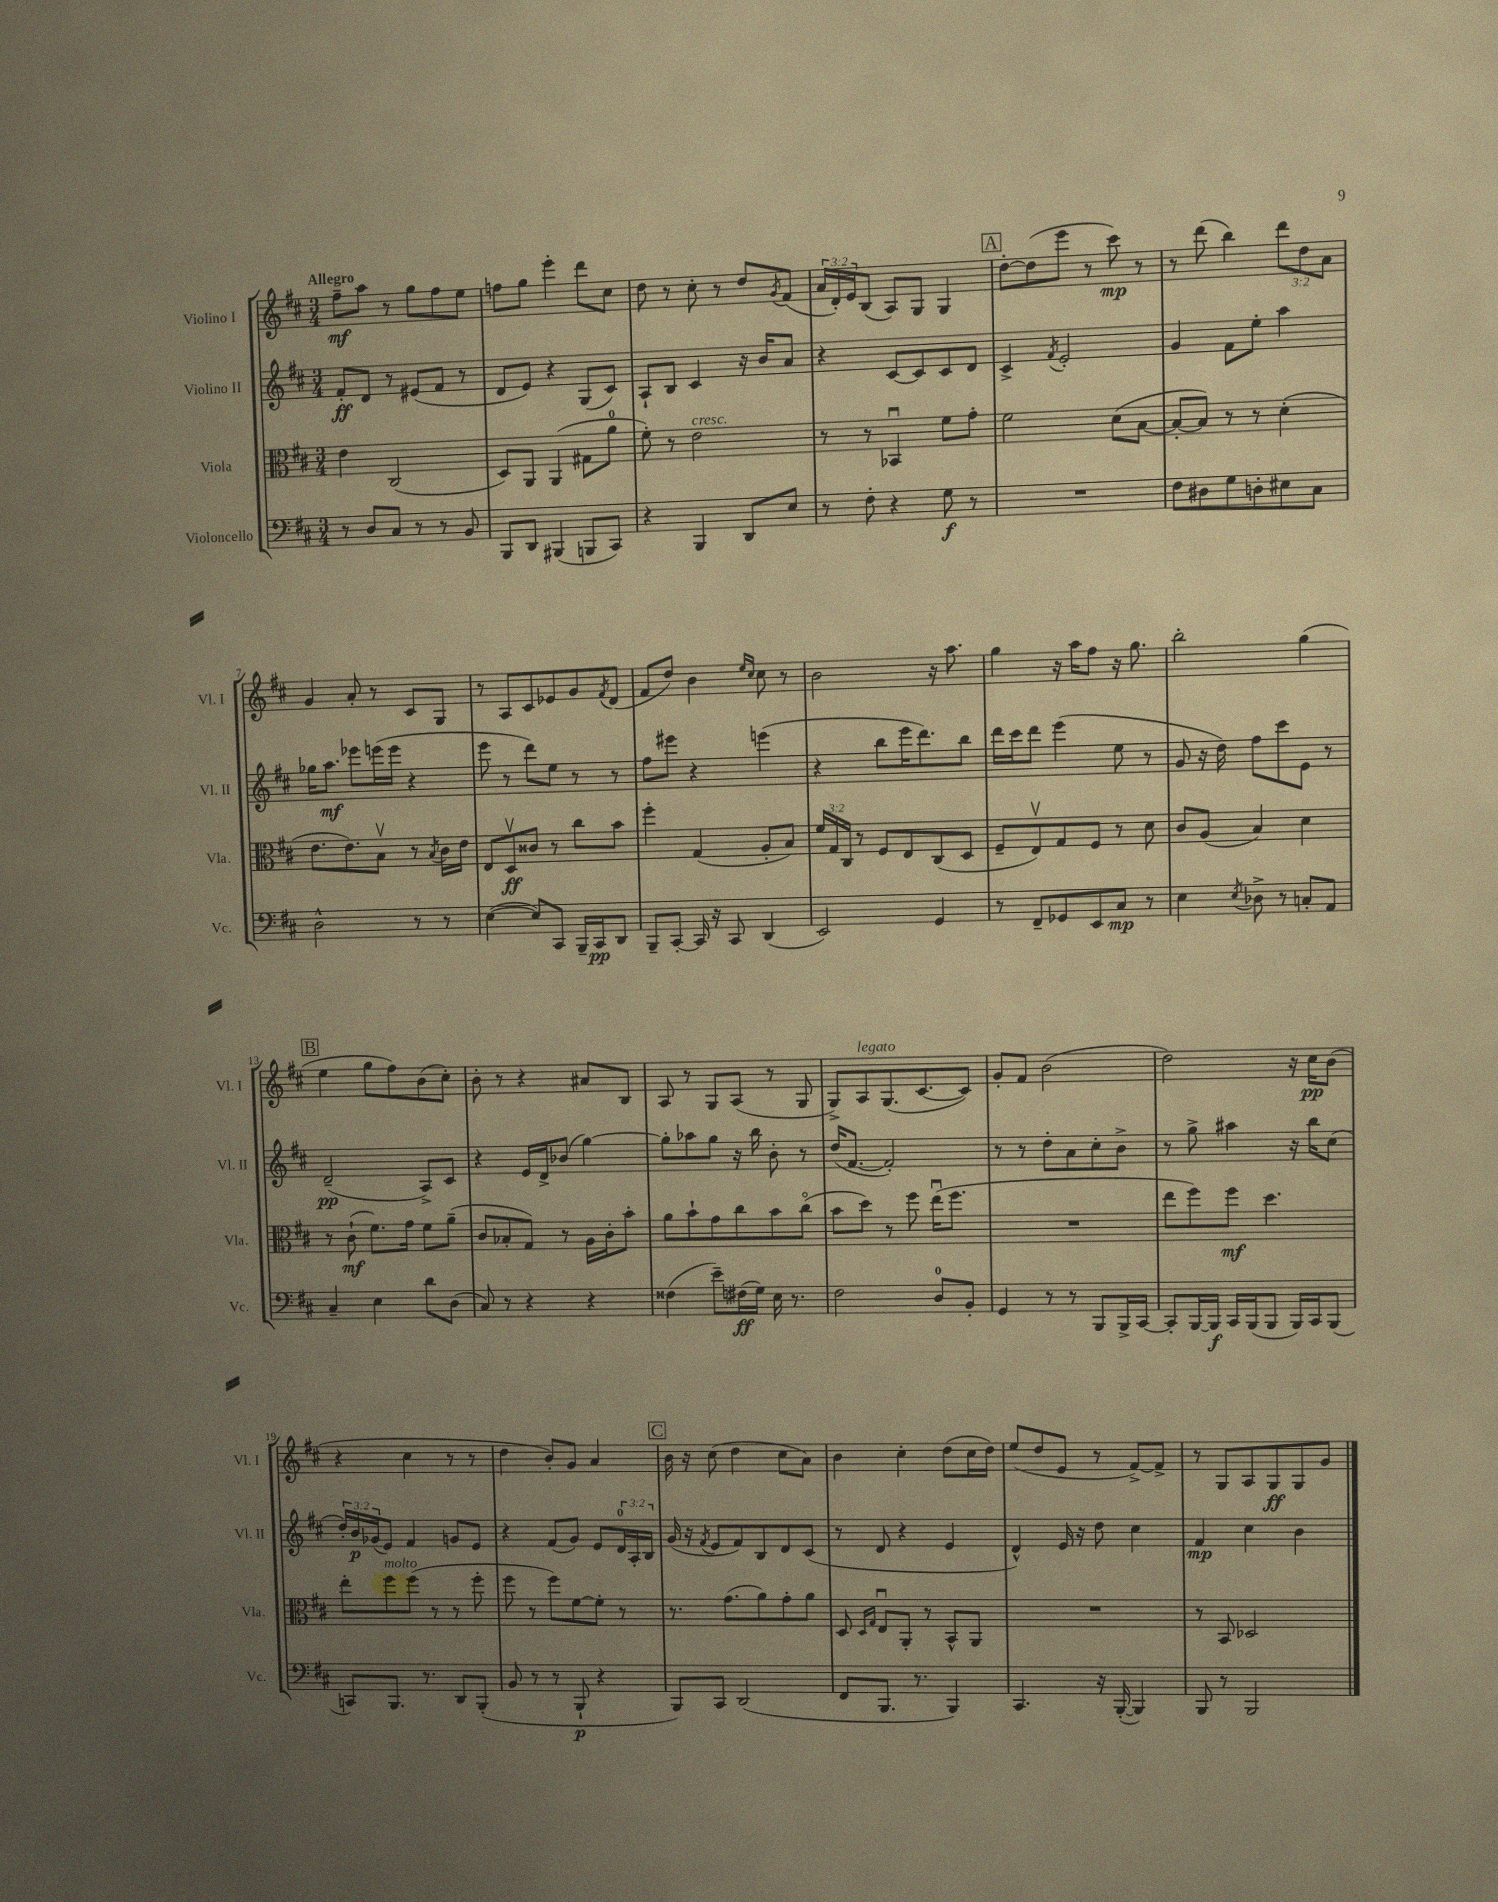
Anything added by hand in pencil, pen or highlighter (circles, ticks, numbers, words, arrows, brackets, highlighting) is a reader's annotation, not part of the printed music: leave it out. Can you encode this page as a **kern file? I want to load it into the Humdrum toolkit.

**kern	**kern	**kern	**kern
*staff4	*staff3	*staff2	*staff1
*clefF4	*clefC3	*clefG2	*clefG2
*k[f#c#]	*k[f#c#]	*k[f#c#]	*k[f#c#]
*M3/4	*M3/4	*M3/4	*M3/4
8r	4e	8f#'	8ff#~
8D	.	8d	8aa
8C#	(2C#	8r	8r
8r	.	(8e#	8gg
8r	.	8f#	8ff#
8BB	.	8r	8ee
=	=	=	=
8BBB	8D)	8d	8ff
8DD	8AA	8e)	8gg
(4BBB#	(4AA	4r	4eee'
8BBB	8G#	(8G	8ddd
8CC#)	8a	8c#)	8cc#
=	=	=	=
4r	8f#')	8A`	8dd
.	8r	8B	8r
4BBB	2e	4c#	8cc#'
.	.	.	8r
8DD	.	16r	8dd
.	.	16b	.
.	.	.	8qg
8E	.	8a	(8f#
=	=	=	=
8r	8r	4r	24a
.	.	.	24d')
.	.	.	24e
8F#'	8r	.	(8B
4r	4BB-u	[8c#	8A)
.	.	8c#]	8G
8G	8f#	8c#	4G
8r	8g'	8d	.
=	=	=	=
2.r	2f#	4c#^	[8dd'
.	.	.	(8dd]
.	.	8qf#	.
.	.	2e'	8eee
.	.	.	8r
.	(8d	.	8ccc#)
.	[8B	.	8r
=	=	=	=
8F#	8B'_	4g	8r
8D#	8B])	.	(8ddd
8G	8r	8f#	4bb)
8D'	8r	8ee'	.
8E#	(4d'	4aa	12ddd
.	.	.	12dd
8C#	.	.	.
.	.	.	12a
=	=	=	=
2D^^	8.e	16gg-	4g
.	.	8.aa	.
.	8.e)	.	.
.	.	8eee-	8a'
.	8Bv	(16eee	8r
.	.	16eee	.
8r	8r	4r	8c#
.	8qB	.	.
8r	16c#	.	8G
.	16e	.	.
=	=	=	=
([4E	8E	8eee	8r
.	8Dv	8r	8A
8E])	8c##	8ddd)	8c#
8CC#	8r	8ee	8e-
16BBB~	8cc#	8r	8g
16CC#	.	.	.
.	.	.	8qf#
8DD	8b	8r	(8d
=	=	=	=
8BBB~	4ff#'	8ff#	8f#
[8CC#'	.	8eee#	8dd)
16CC#]	(4G	4r	4b
16r	.	.	.
8CC#	.	.	.
.	.	.	16qqee
.	.	.	16qqcc#
(4DD	8A'	(4eee	8cc#
.	8B)	.	8r
=	=	=	=
2EE)	24f#	4r	2b
.	24G	.	.
.	24C#	.	.
.	8r	.	.
.	8F#	8bb	.
.	8E	16eee	.
.	.	8.ddd)	.
4GG	(8C#	.	16r
.	.	.	8.aa
.	8D	8bb	.
=	=	=	=
8r	8F#~	16ddd	4gg
.	.	16ccc#	.
8FF#~	8Ev)	8ddd	.
8GG-	8G	(4eee	16r
.	.	.	16aa
8EE	8F#	.	8ff#
8C#	8r	8ee	16r
.	.	.	8.gg
8r	8d	8r	.
=	=	=	=
4E	8c#	8g	2bb'
.	(8A	16r	.
.	.	16dd)	.
8qE	.	.	.
8D-^	4B)	8ff#	.
8r	.	8ccc#	.
8C'	4d	8e	(4gg
8AA	.	8r	.
=	=	=	=
4C#~	8r	(2d~	4ee
.	(8c#`	.	.
4E	8.f#)	.	8gg
.	.	.	8ff#)
.	16g	.	.
8d	8f#	8A^)	(8b
(8D	(8a~	8c#	8cc#')
=	=	=	=
8C#)	8c#	4r	8b'
8r	8B-'	.	8r
4r	8G)	16e	4r
.	.	16d^	.
.	8r	(8b-	.
4r	16A	[4gg)	8a#
.	16c#'	.	.
.	8b'	.	8B
=	=	=	=
(4F##	8a	8gg']	8A
.	8b`	8aa-	8r
8e~)	8g	8gg	8G
(16F#	8cc#	16r	(8A
16G)	.	16bb	.
16E	8b	8b'	8r
8.r	.	.	.
.	(8cc#o	8r	8G
=	=	=	=
2F#	8b	(16dd	8G^)
.	.	[8.f#	.
.	8dd)	.	8A
.	8r	2f#'])	(8.G
.	8ff#	.	.
.	.	.	[8.c#
8D	(16eeu	.	.
.	8.ff#	.	.
8BB'	.	.	8c#])
=	=	=	=
4GG	2.r	8r	8g'
.	.	8r	8f#
8r	.	8dd'	(2b
8r	.	8a	.
8BBB	.	8cc#'	.
16BBB^	.	8b^	.
[16CC#	.	.	.
=	=	=	=
8CC#']	8ee	8r	2dd)
[16BBB	8ff#)	8gg^	.
16BBB]	.	.	.
16CC#	8ff#	4aa#	.
(16BBB	.	.	.
8BBB	4.dd	.	.
16BBB)	.	16r	16r
16CC#	.	16bb	16cc#
(8BBB	.	(8cc#	(8b
=	=	=	=
8CC)	8ee'	24dd')	4r
.	.	24b	.
.	.	(24g-	.
8.BBB	8ff#	8e)	.
.	(8ff#	4f#	4cc#
8.r	.	.	.
.	8r	.	.
8DD	8r	8g	8r
(8BBB'	8ff#'	8e	8r
=	=	=	=
8BB	8ff#	4r	4dd
8r	8r	.	.
8r	8ff#)	(8f#	8b')
8BBB`	[8f#	8g)	8g
4r	8f#']	8e	4a
.	8r	24d	.
.	.	24A'	.
.	.	24B	.
=	=	=	=
8BBB)	8.r	(16g	16b
.	.	16r	16r
.	.	8qf#	.
8CC#	.	8e	(8cc#
.	(8.g	.	.
(2DD	.	8f#)	4dd
.	8a)	8B	.
.	8g'	8d	8cc#
.	8a	(8c#	8a)
=	=	=	=
8FF#	8D	8r	4b
.	16qqD	.	.
.	16qqG	.	.
8.BBB	8Eu	8d	.
.	8AA'	4r	4cc#'
8.r	.	.	.
.	8r	.	.
4BBB)	8BB^^	4e	(8dd
.	8AA	.	16cc#
.	.	.	16dd)
=	=	=	=
4.CC#	2.r	4d^^)	(8ee
.	.	.	8dd
.	.	16e	8e
.	.	16r	.
16r	.	8dd	8r
([16BBB'	.	.	.
4BBB])	.	4cc#	[8f#^)
.	.	.	8f#^]
=	=	=	=
8BBB	8r	4f#	8r
8r	8BB	.	8G
2BBB	2D-	4cc#	8A
.	.	.	8G
.	.	4b	8G
.	.	.	8g
==	==	==	==
*-	*-	*-	*-
